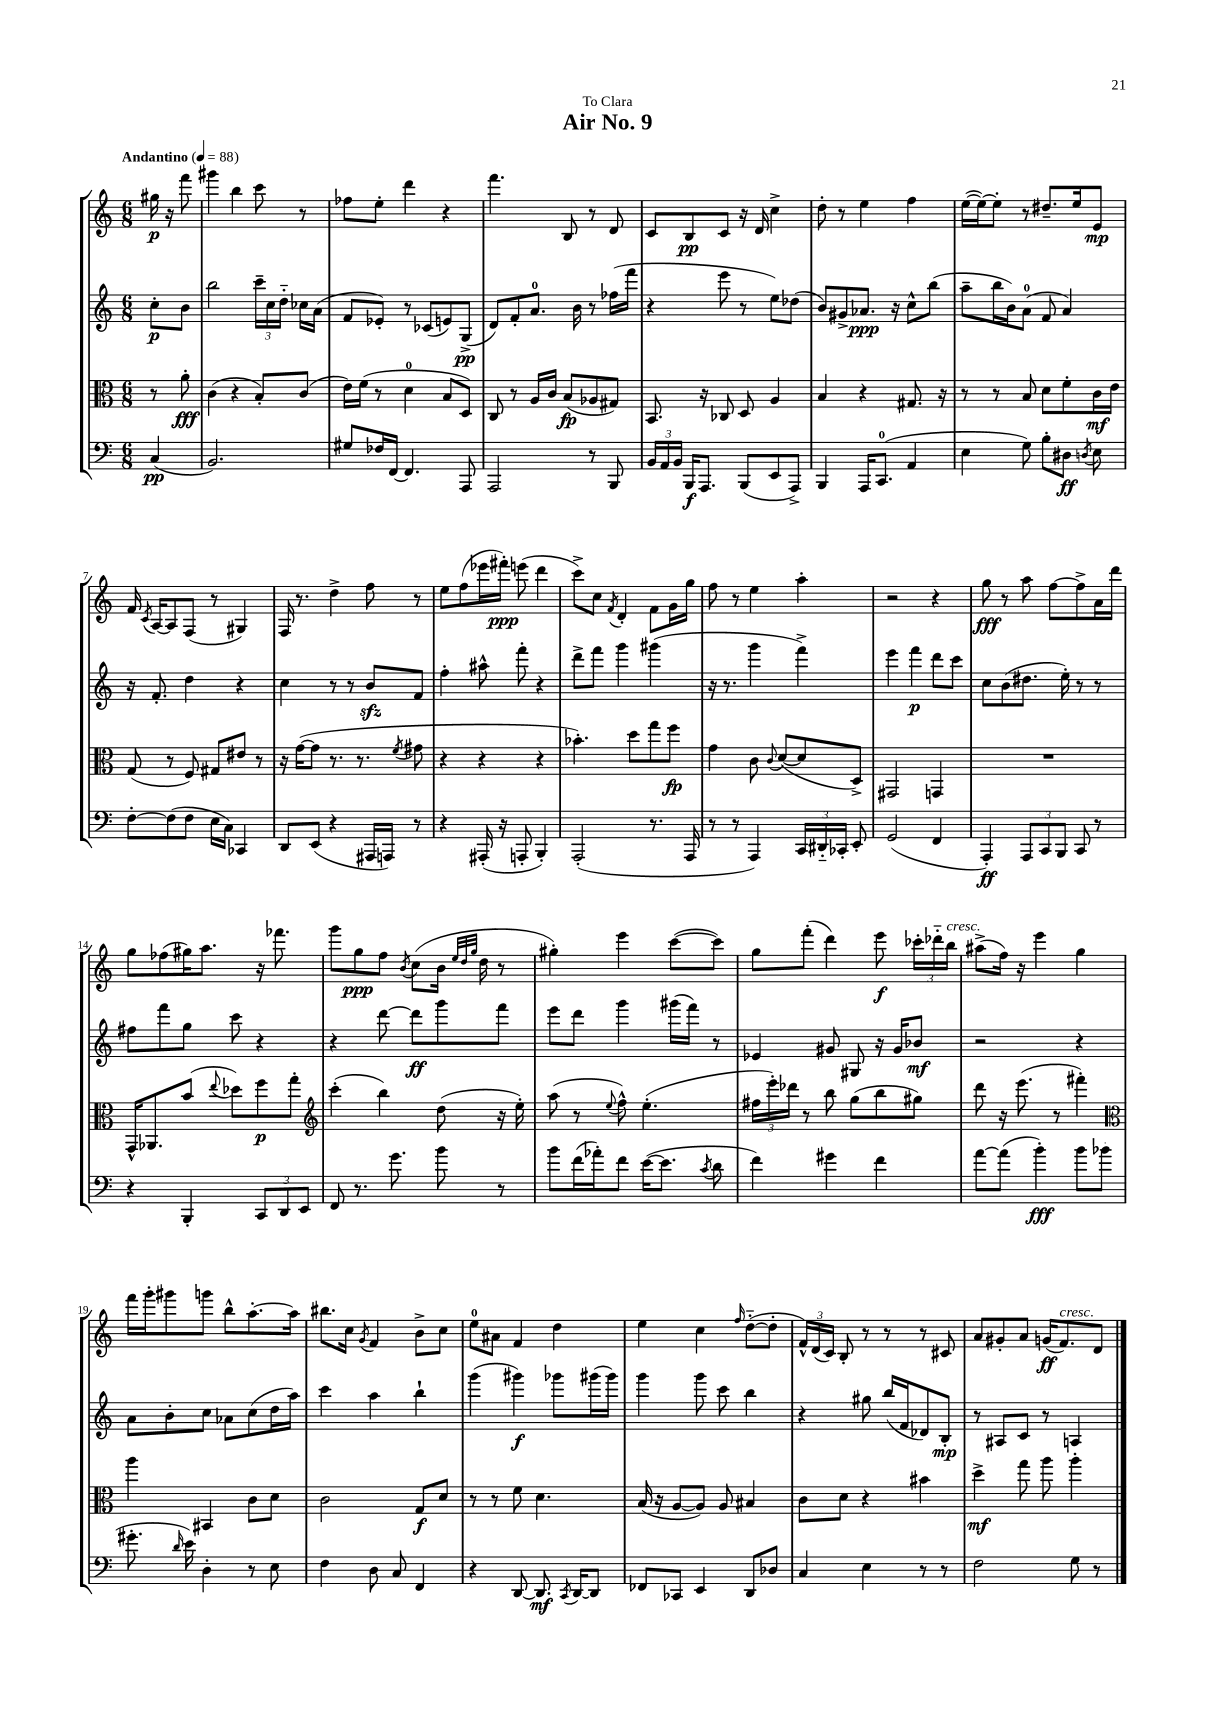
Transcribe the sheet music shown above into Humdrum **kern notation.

**kern	**kern	**kern	**kern
*staff4	*staff3	*staff2	*staff1
*clefF4	*clefC3	*clefG2	*clefG2
*k[]	*k[]	*k[]	*k[]
*M6/8	*M6/8	*M6/8	*M6/8
*MM88	*MM88	*MM88	*MM88
(4C/	8r	8cc'\L	16gg#\
.	.	.	16r
.	8a'\	8b\J	8fff\
=	=	=	=
2.BB/)	(4c\	2bb\	4ggg#\
.	4r	.	4bb\
.	8B'/L)	24ccc~\LL	8ccc\
.	.	24cc\	.
.	.	24dd'~\JJ	.
.	(8c/J	16cc-\LL	8r
.	.	(16a\JJ	.
=	=	=	=
8G#/L	16e\LL)	8f/L	8ff-\L
.	(16f\JJ	.	.
16F-/L	8r	8e-'/J)	8ee'\J
[16FF/JJ	.	.	.
4.FF/]	4d\	8r	4ddd\
.	.	(8c-/L	.
.	8B/L	8e/)	4r
8AAA/	8D/J)	(8G^/J	.
=	=	=	=
2AAA/	8C/	8d/L)	4.fff\
.	8r	8f'/	.
.	16A/LL	8.a/J	.
.	16c/JJ	.	.
.	(8B/L	.	8B/
.	.	16b\	.
8r	8A-/	8r	8r
8BBB/	8G#/J)	(16ff-\LL	8d/
.	.	16fff\JJ	.
=	=	=	=
24BB/LL	8.BB/	4r	8c/L
24AA/	.	.	.
24BB/JJ	.	.	.
16BBB/LK	.	.	8B/
8.AAA/J	16r	.	.
.	8C-/	8eee\	8c/J
(8BBB/L	8D/	8r	16r
.	.	.	16d/
8EE/	4A/	8ee\L)	4cc^\
8AAA^/J)	.	(8dd-\J	.
=	=	=	=
4BBB/	4B/	8b/L)	8dd'\
.	.	8g#^/	8r
16AAA/LK	4r	8.a-/J	4ee\
(8.CC/J	.	.	.
.	.	16r	.
4AA/	8.G#/	8cc^^\L	4ff\
.	.	(8bb\J	.
.	16r	.	.
=	=	=	=
4E\	8r	8aa~\L	([16ee\LL
.	.	.	16ee\_J)
.	8r	16bb\L	8ee'\]J
.	.	16b\J)	.
8G\)	8B/	(8a\J	8r
8B'\L	8d\L	8f/	8.dd#~/L
8D#\J	8f'\	4a/)	.
.	.	.	16ee/k
8qD/	.	.	.
8E\	16c\L	.	8e/J
.	16e\JJ	.	.
=	=	=	=
[8F'\L	(8G/	16r	16f/
.	.	.	8qc/
.	.	8.f'/	[16A/LK
(8F\]	8r	.	8A/]
8F\J	8F/)	4dd\	(8F/J
16E\LL	8G#/L	.	8r
16C\JJ)	.	.	.
4CC-/	8e#/J	4r	4G#/)
.	8r	.	.
=	=	=	=
8DD/L	16r	4cc\	16F/
.	([16g\LK	.	8.r
(8EE/J	8g\]J	.	.
4r	8.r	8r	4dd^\
.	.	8r	.
.	8.r	.	.
16AAA#/LL	.	8b/L	8ff\
16AAA/JJ)	.	.	.
.	8qf/	.	.
8r	8g#\	8f/J	8r
=	=	=	=
4r	4r	4ff'\	8ee\L
.	.	.	(8ff\
(16AAA#'/	4r	8aa#^^\	16eee-\L
16r	.	.	16fff#'\JJ)
8AAA'/	.	8fff'\	(8eee\
4BBB'/)	4r	4r	4ddd\
=	=	=	=
(2AAA'/	4.b-'\)	8ddd^\L	8ccc^\L)
.	.	8fff\J	8cc\J
.	.	.	8qf/
.	.	4ggg\	4d'/
.	8dd\L	.	.
8.r	8gg\	(4ggg#\	8f\L
.	8ff\J	.	16g\L
16AAA/	.	.	16gg\JJ
=	=	=	=
8r	4g\	16r	8ff\
.	.	8.r	.
8r	.	.	8r
4AAA/)	8c\	4ggg\	4ee\
.	8qqc/	.	.
.	([8d/L	.	.
24CC/LL	8d/]	4fff^\)	4aa'\
24DD#'~/	.	.	.
24CC-'/JJ	.	.	.
8EE'/	8D^/J)	.	.
=	=	=	=
(2GG/	2GG#/	4eee\	2r
.	.	4fff\	.
4FF/	4GG/	8ddd\L	4r
.	.	8ccc\J	.
=	=	=	=
4AAA'/)	2.r	8cc\L	8gg\
.	.	(8b\	8r
12AAA/L	.	8.dd#\J	8aa\
12CC/	.	.	.
.	.	.	[8ff\L
12BBB/J	.	.	.
.	.	16ee'\)	.
8CC/	.	8r	8ff^\]
8r	.	8r	16a\L
.	.	.	16ddd\JJ
=	=	=	=
4r	16GG^^/LK	8ff#\L	8gg\L
.	8.AA-/	.	.
.	.	8fff\	(8ff-\
4BBB'/	(8b/J	8gg\J	16gg#\K)
.	.	.	8.aa\J
.	8qqee/	.	.
.	8dd-\L)	8ccc\	.
12CC/L	8ff\	4r	16r
.	.	.	8.fff-\
12DD/	.	.	.
.	8gg'\J	.	.
12EE/J	.	.	.
=	=	=	=
*	*clefG2	*	*
8FF/	(4ccc'\	4r	8ggg\L
8.r	.	.	8gg\
.	4bb\)	[8ddd\	8ff\J
8.g\	.	.	.
.	.	.	8qb/
.	.	8ddd\]L	(8cc\L
8b\	(8dd\	8ggg\	16b\Jk
.	.	.	32qqee/LLL
.	.	.	32qqdd/
.	.	.	32qqgg/JJJ
.	.	.	16dd\
8r	16r	8fff\J	8r
.	16ee'\)	.	.
=	=	=	=
8b\L	(8aa\	8eee\L	4gg#'\)
(16f\L	8r	8ddd\J	.
16a-'\J)	.	.	.
.	8qqee/	.	.
8f\J	8ff^^\)	4ggg\	4eee\
([16e\LK	(4.ee'\	.	.
8.e\]J	.	.	.
.	.	(16ggg#\LL	([8ccc\L
.	.	16fff\JJ)	.
8qc/	.	.	.
8d\	.	8r	8ccc\]J)
=	=	=	=
4f\)	24ff#\LL	4e-/	8gg\L
.	24eee'\)	.	.
.	24ddd-\JJ	.	.
.	8r	.	(8fff'\J
4g#\	8bb\	8g#/	4ddd\)
.	(8gg\L	8G#/	.
4f\	8bb\	16r	8eee\
.	.	16g#/LK	.
.	8gg#\J)	8b-/J	24ccc-'\LL
.	.	.	24ddd-'~\
.	.	.	24bb\JJ
=	=	=	=
[8a\L	8ddd\	2r	(8aa#^\L
(8a\]J	16r	.	16ff\Jk)
.	(8.eee\	.	16r
4b'\)	.	.	4eee\
.	8r	.	.
8b\L	4fff#'\)	4r	4gg\
(8b-\J	.	.	.
=	=	=	=
*	*clefC3	*	*
8.g#'\	4aa\	8a\L	16fff\LL
.	.	.	16ggg'\J
.	.	8b'\	8ggg#\
16qqd/	.	.	.
16e\)	.	.	.
4D'\	4BB#/	8cc\J	8ggg\J
.	.	8a-\L	8bb^^\L
8r	8c\L	(8cc\	[8.aa'\
8E\	8d\J	16dd\L	.
.	.	16aa\JJ)	16aa\]Jk
=	=	=	=
4F\	2c\	4ccc\	8.bb#\L
.	.	.	16cc\Jk
.	.	.	8qg/
8D\	.	4aa\	4f/
8C/	.	.	.
4FF/	8G/L	4bb`\	8b^\L
.	8d/J	.	8cc\J
=	=	=	=
4r	8r	(4ggg\	8ee\L
.	8r	.	8a#\J
[8DD/	8f\	4ggg#\)	4f/
8.DD/]	4.d\	.	.
.	.	8ggg-\L	4dd\
8qCC/	.	.	.
[16DD/LK	.	.	.
8DD/]J	.	(16ggg#\L	.
.	.	16ggg#\JJ)	.
=	=	=	=
8FF-/L	(16B/	4ggg\	4ee\
.	16r	.	.
8CC-/J	[8A/L	.	.
4EE/	8A/]J)	8ggg\	4cc\
.	8A/	8ccc\	.
.	.	.	16qqff/
8DD/L	4B#/	4bb\	([8dd'~\L
8D-/J	.	.	8dd'\]J
=	=	=	=
4C/	8c\L	4r	24f^^/LL)
.	.	.	(24d/
.	.	.	24c/JJ)
.	8d\J	.	8B'/
4E\	4r	8gg#\	8r
.	.	(16bb/LL	8r
.	.	16f/J	.
8r	4b#\	8d-/)	8r
8r	.	8B'/J	8c#/
=	=	=	=
2F\	4dd^\	8r	8a/L
.	.	8A#/L	8g#'/
.	8gg\	8c/J	8a/J
.	8aa\	8r	(16g/LK
.	.	.	8.f/)
8G\	4aa'\	4A/	.
8r	.	.	8d/J
==	==	==	==
*-	*-	*-	*-
